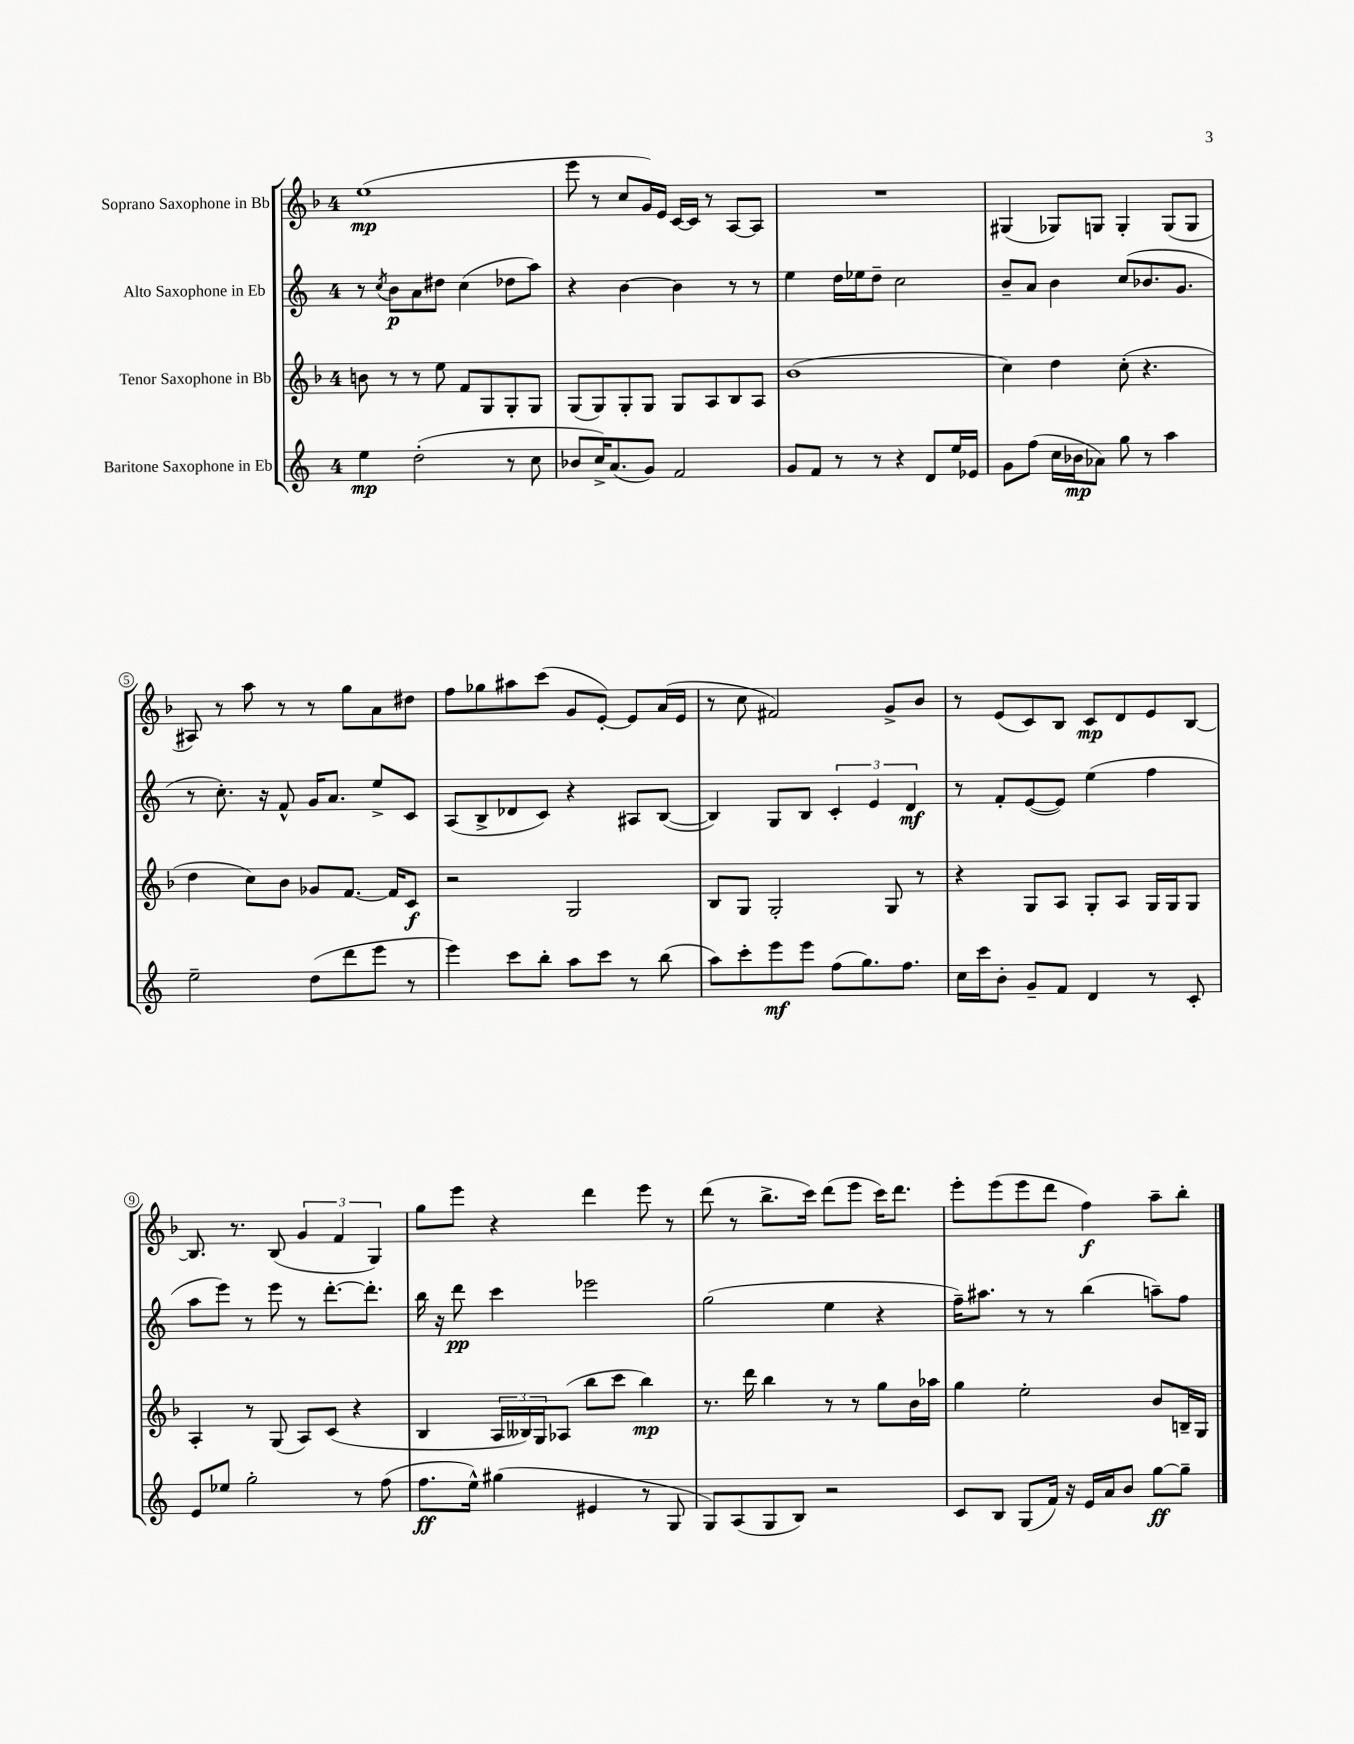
<<
\new StaffGroup <<
\new Staff = "s0" \with { instrumentName = "Soprano Saxophone in Bb" } {
    \clef treble \key f \major \once \override Staff.TimeSignature.style = #'single-digit \time 4/4
    e''1\mp( |
    e'''8 r8 c''8 g'16) e'16 c'16~ c'16 r8 a8~ a8 |
    R1 |
    gis4( ges8) g8 g4-. g8( g8 |
    ais8) r8 a''8 r8 r8 g''8 a'8 dis''8 |
    f''8 ges''8 ais''8 c'''8( g'8 e'8~-.) e'8 a'16( e'16 |
    r8 c''8 fis'2) g'8-> bes'8 |
    r8 e'8( c'8) bes8 c'8\mp d'8 e'8 bes8~ |
    bes8. r8. bes8( \tuplet 3/2 { g'4 f'4 g4) } |
    g''8 e'''8 r4 d'''4 e'''8 r8 |
    d'''8( r8 bes''8.-> c'''16) d'''8( e'''8 c'''16) d'''8. |
    e'''8-. e'''8( e'''8 d'''8 f''4\f) a''8-- bes''8-. \bar "|." |
}
\new Staff = "s1" \with { instrumentName = "Alto Saxophone in Eb" } {
    \clef treble \key c \major \once \override Staff.TimeSignature.style = #'single-digit \time 4/4
    r8 \acciaccatura { c''8 } b'8\p a'8 dis''8 c''4( des''8 a''8) |
    r4 b'4~ b'4 r8 r8 |
    e''4 d''16 ees''16 d''8-- c''2 |
    b'8-- a'8 b'4 c''8( bes'8. g'8. |
    r8 c''8.-.) r16 f'8-^ g'16 a'8. e''8-> c'8 |
    a8( b8-> des'8 c'8) r4 ais8 b8~( |
    b4) g8 b8 \tuplet 3/2 { c'4-. e'4 d'4\mf } |
    r8 f'8-. e'8~( e'8) e''4( f''4 |
    a''8 e'''8) r8 e'''8 r8 d'''8.~-. d'''8.-. |
    b''16 r16 d'''8\pp c'''4 ees'''2 |
    g''2( e''4 r4 |
    f''16--) ais''8. r8 r8 b''4( a''8--) f''8 \bar "|." |
}
\new Staff = "s2" \with { instrumentName = "Tenor Saxophone in Bb" } {
    \clef treble \key f \major \once \override Staff.TimeSignature.style = #'single-digit \time 4/4
    b'8 r8 r8 e''8 f'8 g8 g8-. g8 |
    g8( g8) g8-. g8 g8 a8 bes8 a8 |
    bes'1( |
    c''4) d''4 c''8-.( r4. |
    d''4 c''8) bes'8 ges'8 f'8.~ f'16 c'8\f |
    r2 g2 |
    bes8 g8 g2-. g8 r8 |
    r4 g8 a8 g8-. a8 g16 g16 g8 |
    a4-. r8 g8( a8) c'8( r4 |
    bes4 \tuplet 3/2 { a16 beses16) g16 } aes8( bes''8 c'''8 bes''4\mp) |
    r8. d'''16 bes''4 r8 r8 g''8 bes'16 aes''16 |
    g''4 e''2-. bes'8 b16-- g16 \bar "|." |
}
\new Staff = "s3" \with { instrumentName = "Baritone Saxophone in Eb" } {
    \clef treble \key c \major \once \override Staff.TimeSignature.style = #'single-digit \time 4/4
    e''4\mp d''2-.( r8 c''8 |
    bes'8 c''16->) a'8.( g'8) f'2 |
    g'8 f'8 r8 r8 r4 d'8 e''16 ees'16 |
    g'8 f''8( c''16 bes'16\mp aes'8) g''8 r8 a''4 |
    e''2-- d''8( d'''8 e'''8 r8 |
    e'''4) c'''8 b''8-. a''8 c'''8 r8 b''8( |
    a''8) c'''8-. e'''8\mf e'''8 f''8( g''8.) f''8. |
    c''16 c'''16 b'8-. g'8-- f'8 d'4 r8 c'8-. |
    e'8 ees''8 g''2-. r8 f''8( |
    f''8.\ff e''16-^) gis''4( eis'4 r8 g8 |
    g8) a8( g8 b8) r2 |
    c'8 b8 g8( f'16) r16 e'16 a'16 b'8 g''8~\ff g''8-- \bar "|." |
}
>>
>>
\layout { \context { \Score \override BarNumber.stencil = #(make-stencil-circler 0.1 0.3 ly:text-interface::print) } }
